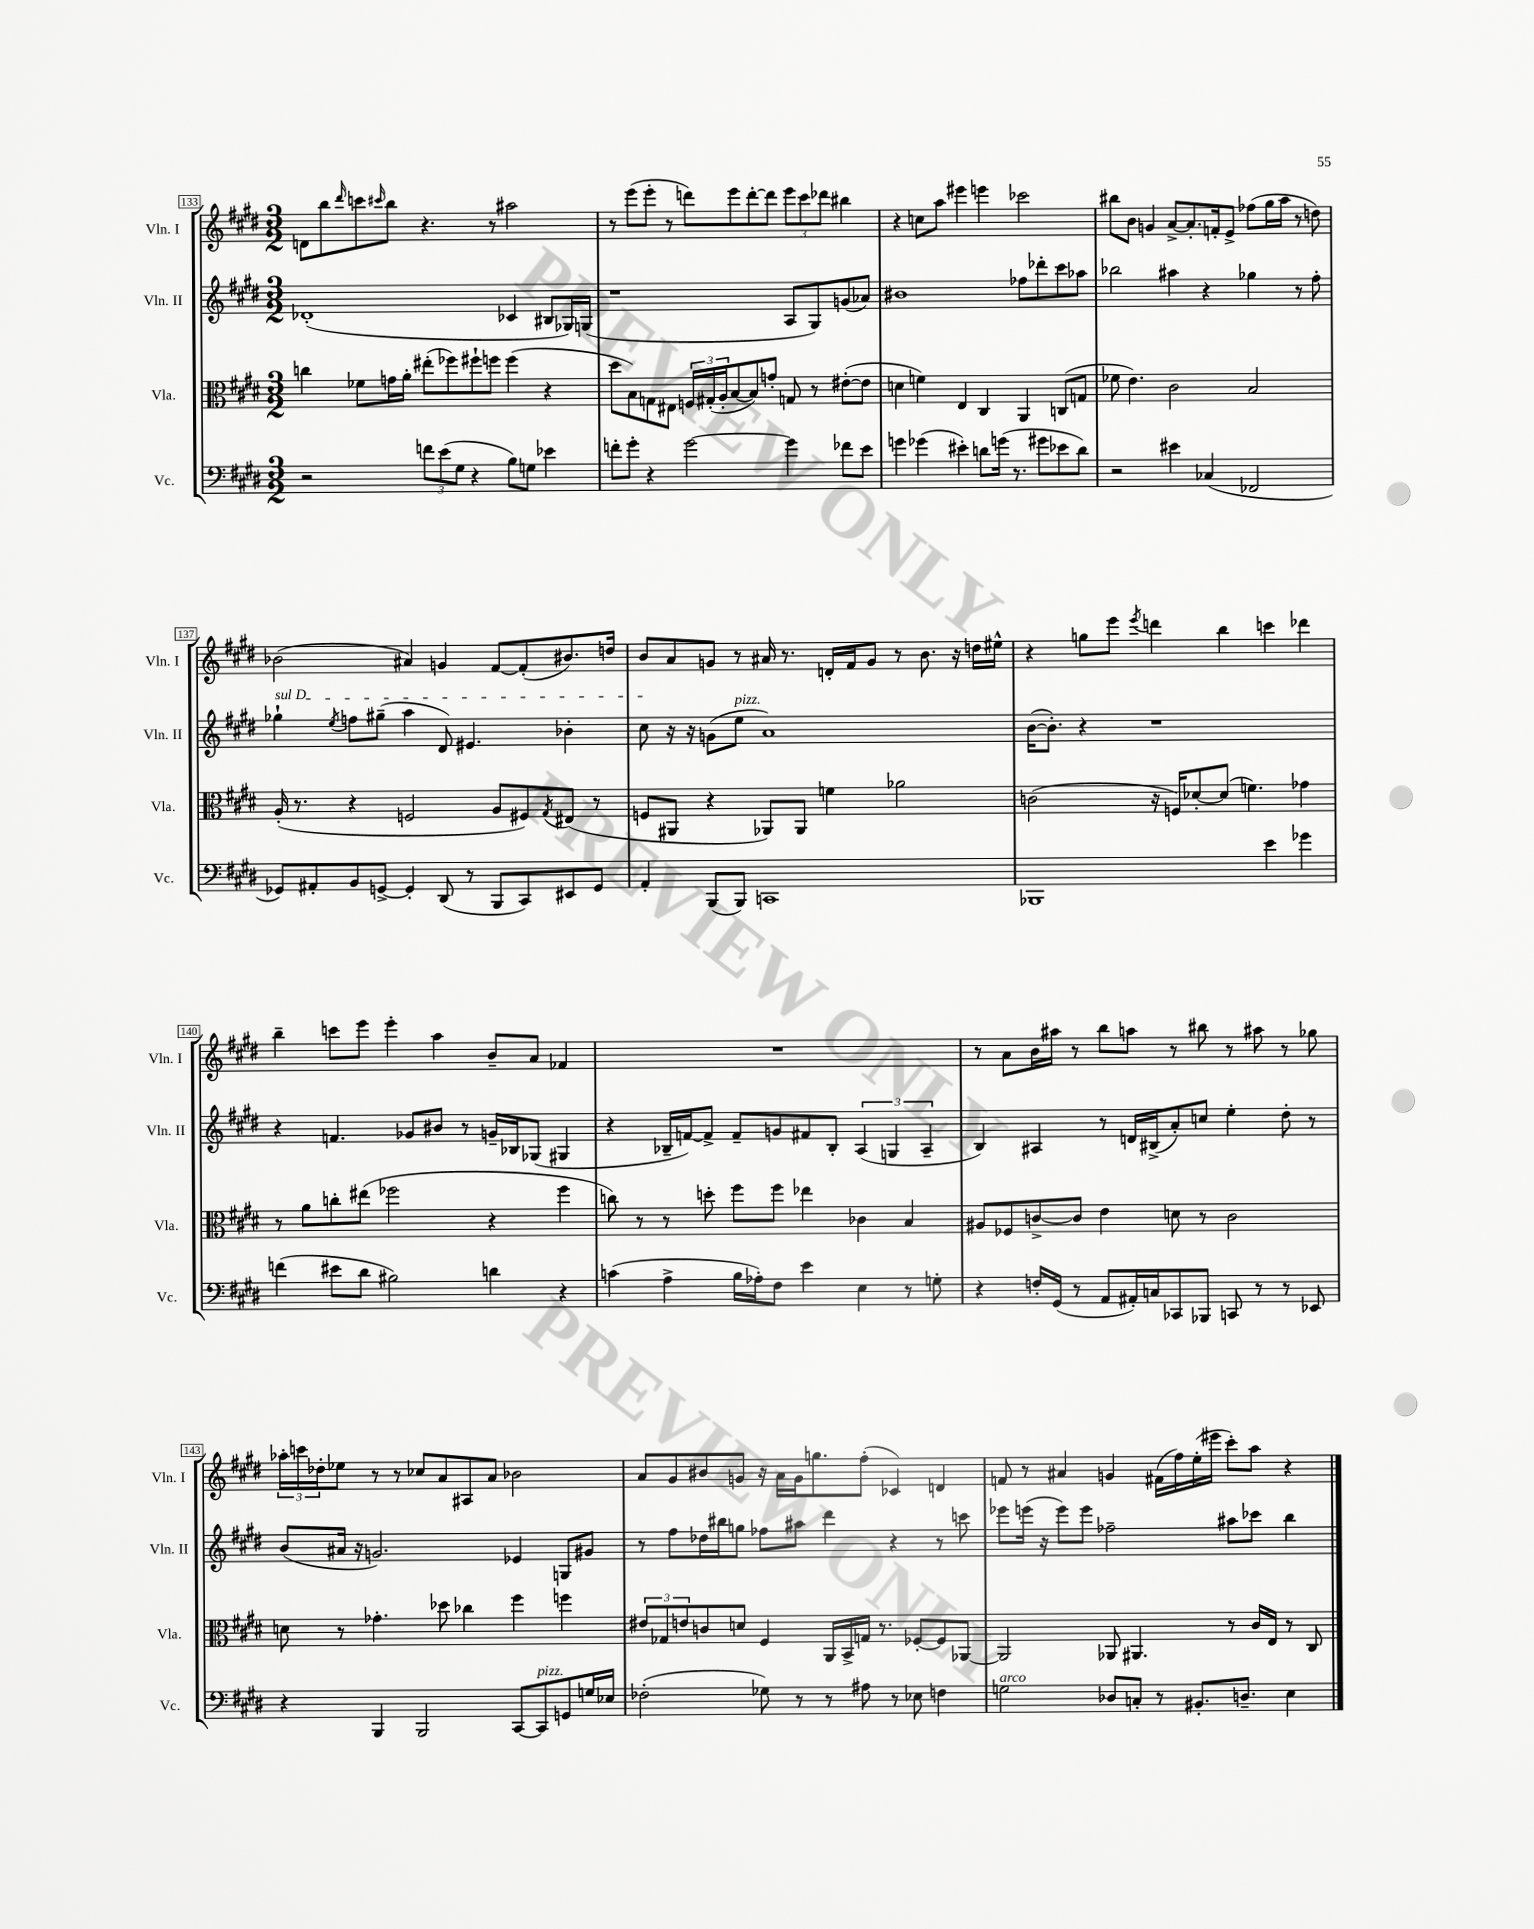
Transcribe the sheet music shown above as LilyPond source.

<<
\new StaffGroup <<
\new Staff = "s0" \with { instrumentName = "Vln. I" shortInstrumentName = "Vln. I" } {
    \clef treble \key e \major \numericTimeSignature \time 3/2
    d'8 b''8 \grace { dis'''16 } c'''8 \grace { cis'''16 } b''8 r4. r8 ais''2 |
    r8 e'''8( e'''8-. r8 d'''8) e'''8 d'''8~-. d'''8 \tuplet 3/2 { e'''8 cis'''8 des'''8 } bis''4 |
    r4 c''8 a''8 eis'''4 e'''4 ces'''2 |
    bis''8 b'8 g'4 a'8~-> a'8.-. f'16-. e'8-> fes''8( gis''16 a''16 r8 d''8) |
    bes'2( ais'4) g'4 fis'8~ fis'8-.( bis'8.) d''16 |
    b'8 a'8 g'8 r8 ais'16 r8. d'16-. fis'16 g'8 r8 b'8. r16 d''16 eis''16-^ |
    r4 g''8 e'''8 \acciaccatura { e'''8 } d'''4 b''4 c'''4 des'''4 |
    b''4-- c'''8 e'''8 e'''4-. a''4 b'8-- a'8 fes'4 |
    R1. |
    r8 a'8 b'16 ais''16 r8 b''8 a''8 r8 bis''8 r8 ais''8 r8 ges''8 |
    \tuplet 3/2 { aes''16-. c'''16 des''16-. } ees''8 r8 r8 ces''8 a'8 ais8 a'8 bes'2 |
    a'8 gis'8 bis'8 g'8 r16 a'16 g'16 g''8. fis''8-.( ces'4) d'4 |
    f'8 r8 ais'4 g'4 fis'16( fis''16) e''16-.( eis'''16 cis'''8-.) a''8 r4 \bar "|." |
}
\new Staff = "s1" \with { instrumentName = "Vln. II" shortInstrumentName = "Vln. II" } {
    \clef treble \key e \major \numericTimeSignature \time 3/2
    des'1-.( ces'4 bis8 ges16) g16( |
    r1 a8 gis8) g'8( aes'8) |
    bis'1 fes''8 des'''8-. cis'''8 aes''8 |
    bes''2 ais''4 r4 ges''4 r8 fis''8-. |
    \once \override TextSpanner.bound-details.left.text = \markup { \italic "sul D" } ges''4-!\startTextSpan \acciaccatura { e''8 } f''8 gis''8--( a''4 dis'8) eis'4. bes'4-. |
    cis''8\stopTextSpan r16 r16 g'8( e''8^\markup { \italic "pizz." } a'1) |
    b'16~( b'8.-.) r4 r1 |
    r4 f'4. ges'8 bis'8 r8 g'16-- bes16 ges8( gis4 |
    r4 bes16-- f'16~) f'8-> f'8-- g'8 fis'8 bes8-. \tuplet 3/2 { a4( g4 a4-- } |
    b4) ais4 r8 d'16 bis16->( a'8-.) c''8 e''4-. dis''8-. r8 |
    b'8( ais'16 r16 g'2.) ees'4 g8 gis'8 |
    r8 fis''8 des''16 bis''16 g''8 fes''8 ais''8 dis'''4 r4 r8 c'''8 |
    ees'''8 e'''16( r16 e'''8) e'''8 fes''2-- ais''8 ces'''8 b''4 \bar "|." |
}
\new Staff = "s2" \with { instrumentName = "Vla." shortInstrumentName = "Vla." } {
    \clef alto \key e \major \numericTimeSignature \time 3/2
    c''4 fes'8 g'16 a'16-. eis''8-.( fes''8) fis''8-! f''8 f''4( r4 |
    dis''8 b8) g8 eis8 \tuplet 3/2 { f16 gis16-.( a16-. } b8~ b8) g'8-. g8 r8 eis'8~-.( eis'8 |
    d'4 f'4) e4 cis4 a,4 c8( g8 |
    fes'8 e'4.) cis'2 b2 |
    a16-.( r8. r4 f2 a8 fis8) \acciaccatura { gis8 } eis8( r8 |
    f8 ais,8 r4 aes,8) aes,8 f'4 aes'2 |
    c'2( r16 f16) des'8~-. des'8( f'4.) ges'4 |
    r8 a'8 c''8-. eis''8( fes''2 r4 fes''4 |
    c''8) r8 r8 d''8-. fis''8 fis''8 ees''4 ces'4 b4 |
    ais8 fes8 c'8~-> c'8 e'4 d'8 r8 c'2 |
    d'8 r8 ges'4.-. des''8 ces''4 fis''4 f''4 |
    \tuplet 3/2 { eis'8 ges8 e'8 } c'8 d'8 fis4 a,16 b,16-> g16 r8. fes8~-. fes8 aes,8~ |
    aes,2 aes,8 ais,4. r8 cis'16 e16 r8 cis8 \bar "|." |
}
\new Staff = "s3" \with { instrumentName = "Vc." shortInstrumentName = "Vc." } {
    \clef bass \key e \major \numericTimeSignature \time 3/2
    r2 \tuplet 3/2 { f'8 e'8( gis8 } r4 b8) g8 ees'4 |
    f'8-. gis'8-. r4 gis'2~ gis'4 fes'8 e'8 |
    g'4 ges'4( eis'4-.) d'8 g'16( r8. gis'8 ees'8 d'8) |
    r2 eis'4 ces4( fes,2 |
    ges,8) ais,8-. b,8 g,8~-> g,4-. dis,8( r8 b,,8 cis,8) eis,8 g,8 |
    a,4-. b,,8( b,,8) c,1 |
    bes,,1 e'4 ges'4 |
    f'4( eis'8 dis'8 bis2) d'4 r4 |
    c'4( a4-> b16 aes16-.) fis8 e'4 e4 r8 g8-. |
    r4 f16-. gis,16( r8 a,8 ais,16-.) c16 ces,8 bes,,8 c,8 r8 r8 ees,8 |
    r4 b,,4 b,,2 cis,8~ cis,8^\markup { \italic "pizz." } g,8 g16 ees16 |
    fes2-.( ges8) r8 r8 ais8 r8 ees8 f4 |
    g2^\markup { \italic "arco" } des8 c8-. r8 bis,8.-. d8.-- e4 \bar "|." |
}
>>
>>
\layout { \context { \Score currentBarNumber = #133 \override BarNumber.stencil = #(make-stencil-boxer 0.1 0.3 ly:text-interface::print) } }
